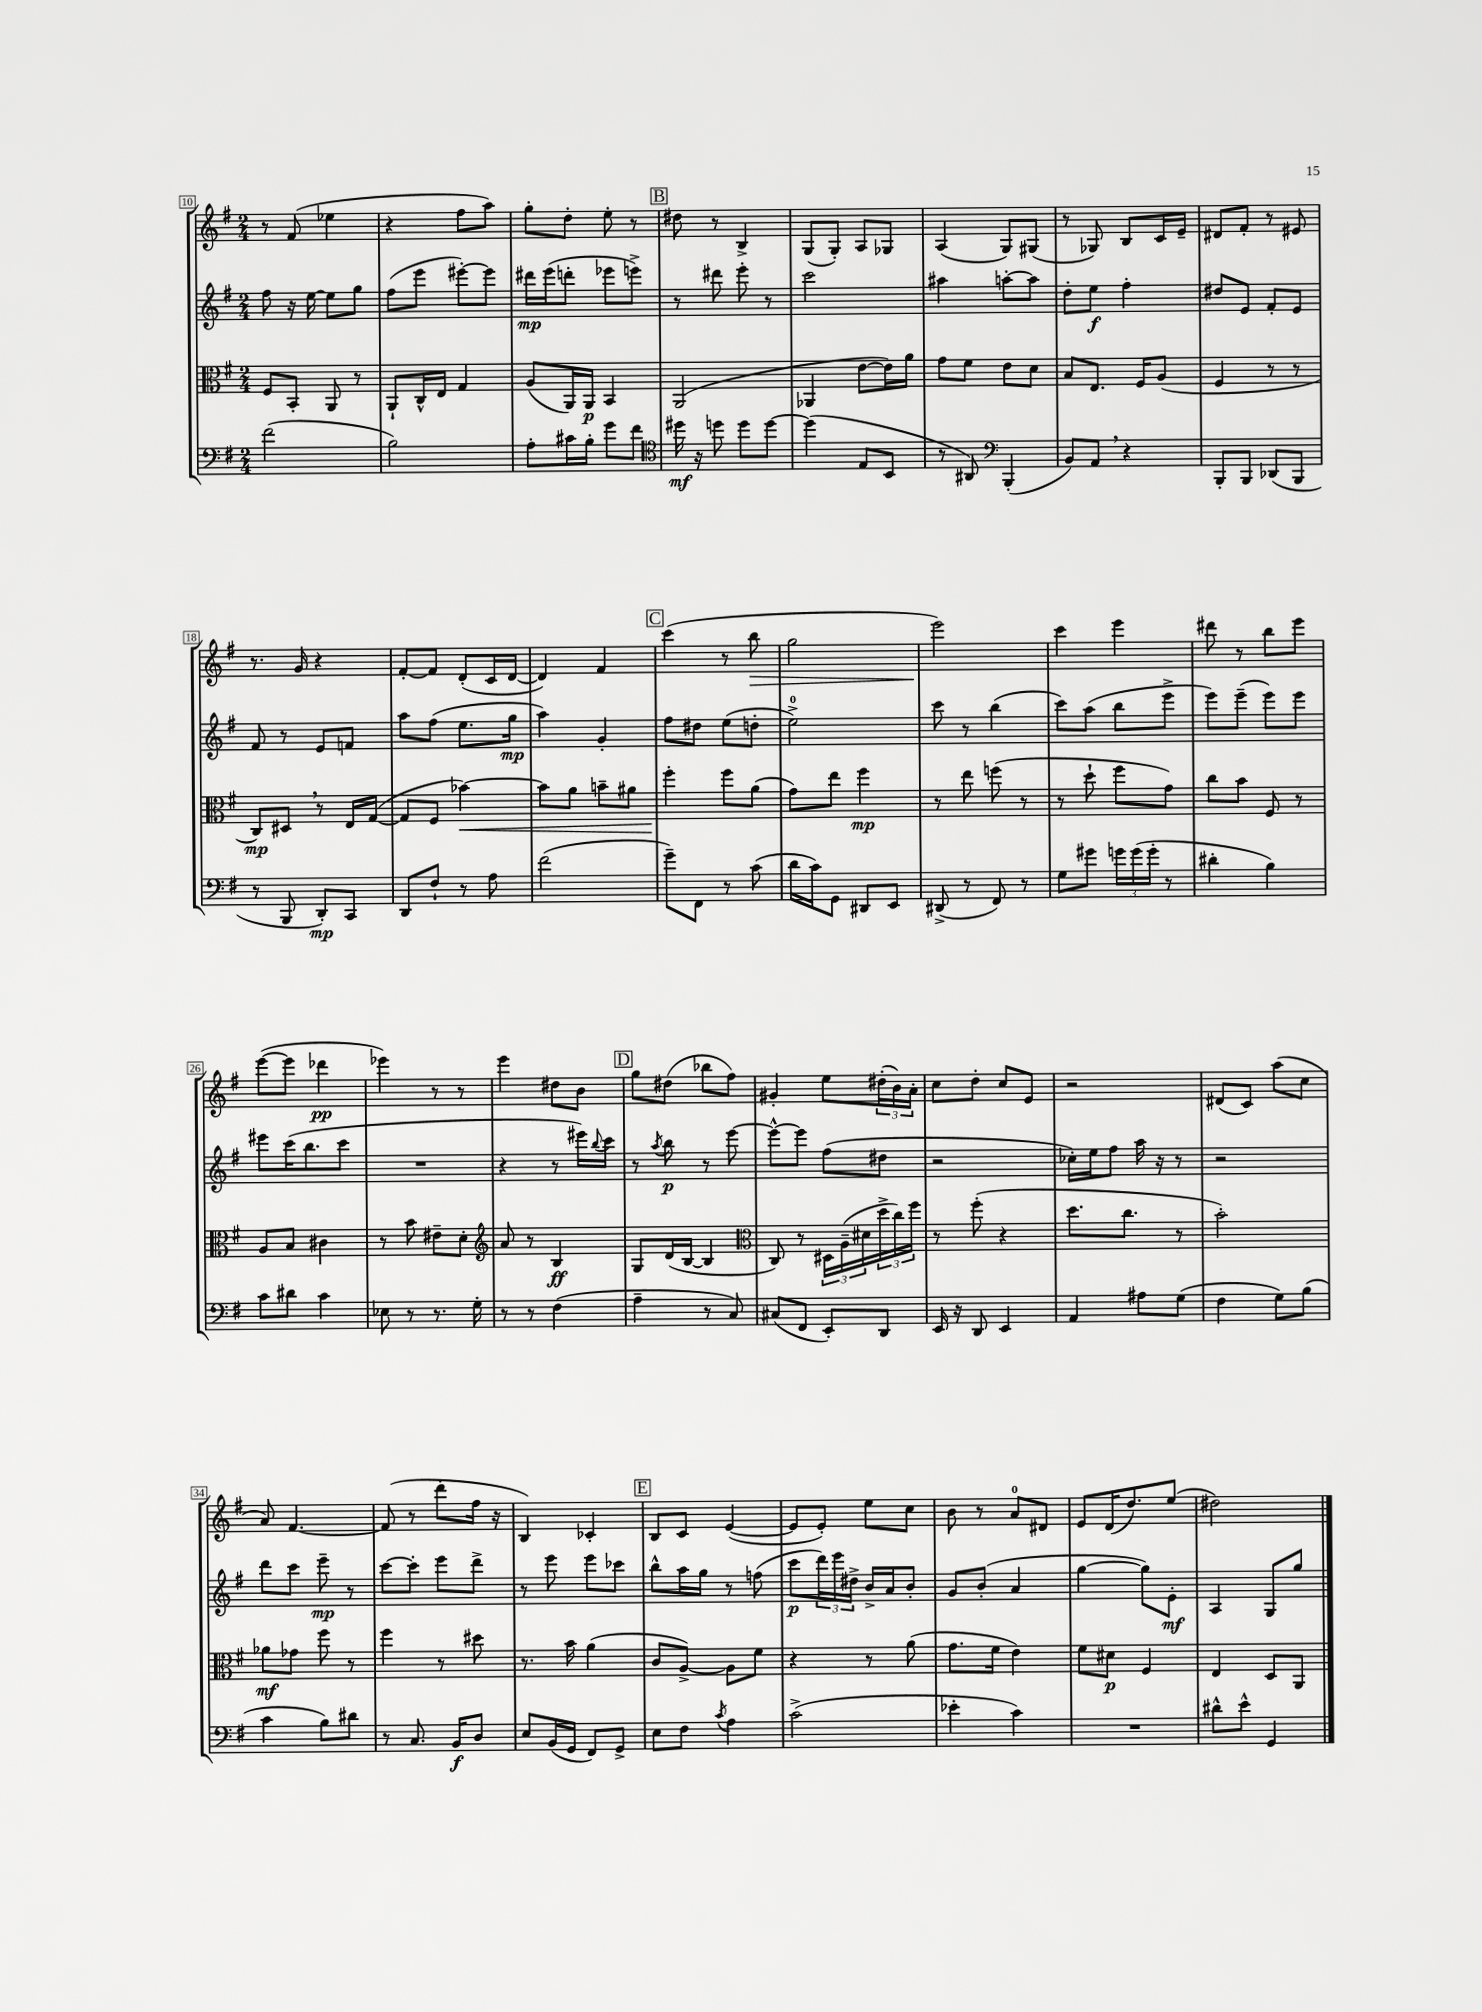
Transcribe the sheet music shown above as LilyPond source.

<<
\new StaffGroup <<
\new Staff = "s0" {
    \clef treble \key g \major \numericTimeSignature \time 2/4
    r8 fis'8( ees''4 |
    r4 fis''8 a''8) |
    g''8-. d''8-. e''8-. r8 |
    \mark \markup { \box "B" } dis''8 r8 b4-> |
    g8( g8-.) a8 ges8 |
    a4( g8) gis8( |
    r8 ges8) b8 c'16 e'16-- |
    dis'8 fis'8-. r8 eis'8 |
    r8. g'16 r4 |
    fis'8~-. fis'8 d'8-.( c'16 d'16~ |
    d'4) fis'4 |
    \mark \markup { \box "C" } c'''4( r8 b''8\> |
    g''2 |
    e'''2\!) |
    c'''4 e'''4 |
    dis'''8 r8 b''8 e'''8 |
    e'''8~( e'''8 des'''4\pp |
    ees'''4) r8 r8 |
    e'''4 dis''8 b'8 |
    \mark \markup { \box "D" } g''8 dis''8( bes''8 fis''8) |
    gis'4-. e''8 \tuplet 3/2 { dis''16-.( b'16) a'16-. } |
    c''8 d''8-. c''8 e'8 |
    r2 |
    dis'8( c'8) a''8( c''8 |
    a'8) fis'4.~ |
    fis'8( r8 d'''8-. fis''16 r16 |
    b4) ces'4-. |
    \mark \markup { \box "E" } b8 c'8 e'4~( |
    e'8 e'8-.) e''8 c''8 |
    b'8 r8 a'8-0 dis'8 |
    e'8 d'16( d''8.) e''8( |
    dis''2) \bar "|." |
}
\new Staff = "s1" {
    \clef treble \key g \major \numericTimeSignature \time 2/4
    fis''8 r16 e''16~ e''8 g''8 |
    fis''8( e'''8 eis'''8~-.) eis'''8 |
    dis'''16\mp e'''16( d'''8-. ees'''8 e'''8->) |
    \mark \markup { \box "B" } r8 dis'''8 e'''8-. r8 |
    c'''2 |
    ais''4 a''8~-. a''8 |
    d''8-. e''8\f fis''4-. |
    dis''8 e'8 fis'8-. e'8 |
    fis'8 r8 e'8 f'8 |
    a''8 fis''8( e''8. g''16\mp |
    a''4) g'4-. |
    \mark \markup { \box "C" } fis''8 dis''8 e''8( d''8-. |
    e''2-0->) |
    c'''8 r8 b''4( |
    c'''8) a''8( b''8 e'''8-> |
    e'''8) e'''8--( e'''8) e'''8 |
    eis'''8 c'''16( b''8. c'''8 |
    R2 |
    r4 r8 eis'''16) \appoggiatura { b''8 } c'''16 |
    \mark \markup { \box "D" } r8 \acciaccatura { a''8 } b''8\p r8 e'''8~ |
    e'''8~-^ e'''8 fis''8( dis''8 |
    r2 |
    ces''16-.) e''16 fis''8 a''16 r16 r8 |
    r2 |
    d'''8 c'''8 e'''8--\mp r8 |
    c'''8~ c'''8-. e'''8 d'''8-> |
    r8 e'''8 e'''8 ces'''8 |
    \mark \markup { \box "E" } b''8-^ a''16 g''16 r8 f''8( |
    c'''8\p \tuplet 3/2 { d'''16) e'''16 dis''16-> } b'16-> a'16 b'8-. |
    g'8 b'8-.( a'4 |
    g''4~ g''8) e'8-.\mf |
    a4 g8 g''8 \bar "|." |
}
\new Staff = "s2" {
    \clef alto \key g \major \numericTimeSignature \time 2/4
    fis8 b,8-. a,8 r8 |
    a,8-! c16-^ e16 g4 |
    a8( a,16) a,16\p b,4 |
    \mark \markup { \box "B" } a,2( |
    aes,4 e'8~ e'16) a'16 |
    g'8 fis'8 e'8 d'8 |
    b8 e8. fis16 a8( |
    fis4 r8 r8 |
    c8\mp) dis8 \breathe r8 e16 g16~( |
    g8 fis8 bes'4~\<) |
    bes'8 a'8 b'8-- ais'8 |
    \mark \markup { \box "C" } fis''4-.\! fis''8 a'8( |
    g'8) e''8 fis''4\mp |
    r8 e''8 f''8( r8 |
    r8 d''8-! fis''8 g'8) |
    c''8 b'8 fis8 r8 |
    a8 b8 cis'4 |
    r8 b'8 eis'8-- d'8-. |
    \clef treble a'8 r8 b4\ff |
    \mark \markup { \box "D" } g8 d'16( b16~ b4 |
    \clef alto c8) r8 \tuplet 3/2 { dis16 a16--( dis'16 } \tuplet 3/2 { d''16-> c''16) fis''16 } |
    r8 fis''8-.( r4 |
    d''8. c''8. r8 |
    b'2-.) |
    aes'8\mf ges'8 fis''8 r8 |
    fis''4 r8 dis''8 |
    r8. b'16 a'4( |
    \mark \markup { \box "E" } c'8 a8~->) a8 fis'8 |
    r4 r8 a'8( |
    g'8. fis'16 e'4) |
    fis'8 dis'8\p fis4 |
    e4 d8 a,8 \bar "|." |
}
\new Staff = "s3" {
    \clef bass \key g \major \numericTimeSignature \time 2/4
    fis'2( |
    b2) |
    a8-. cis'16 b16-. g'8 fis'8 |
    \mark \markup { \box "B" } \clef tenor dis''16\mf r16 d''8 d''8 d''8~ |
    d''4( e8 b,8 |
    r8 ais,8) \clef bass b,,4-.( |
    b,8) a,8 \breathe r4 |
    b,,8-. b,,8 des,8( b,,8 |
    r8 b,,8 d,8-.\mp) c,8 |
    d,8 fis8-! r8 a8 |
    fis'2( |
    \mark \markup { \box "C" } g'8--) fis,8 r8 c'8( |
    d'16 c'16) g,8 dis,8 e,8 |
    dis,8->( r8 fis,8) r8 |
    g8 gis'8 \tuplet 3/2 { g'16 g'16( g'16-. } r8 |
    dis'4-. b4) |
    c'8 dis'8 c'4 |
    ees8 r8 r8. g16-. |
    r8 r8 fis4( |
    \mark \markup { \box "D" } a4-- r8 c8) |
    cis8( fis,8 e,8-.) d,8 |
    e,16 r16 d,8 e,4 |
    a,4 ais8 g8( |
    fis4 g8) b8( |
    c'4 b8) dis'8 |
    r8 c8. b,16\f d8 |
    e8 b,16( g,16 fis,8) g,8-> |
    \mark \markup { \box "E" } e8 fis8 \acciaccatura { c'8 } a4 |
    c'2->( |
    ees'4-. c'4) |
    R2 |
    dis'8-^ e'8-^ g,4 \bar "|." |
}
>>
>>
\layout { \context { \Score currentBarNumber = #10 \override BarNumber.stencil = #(make-stencil-boxer 0.1 0.3 ly:text-interface::print) } }
